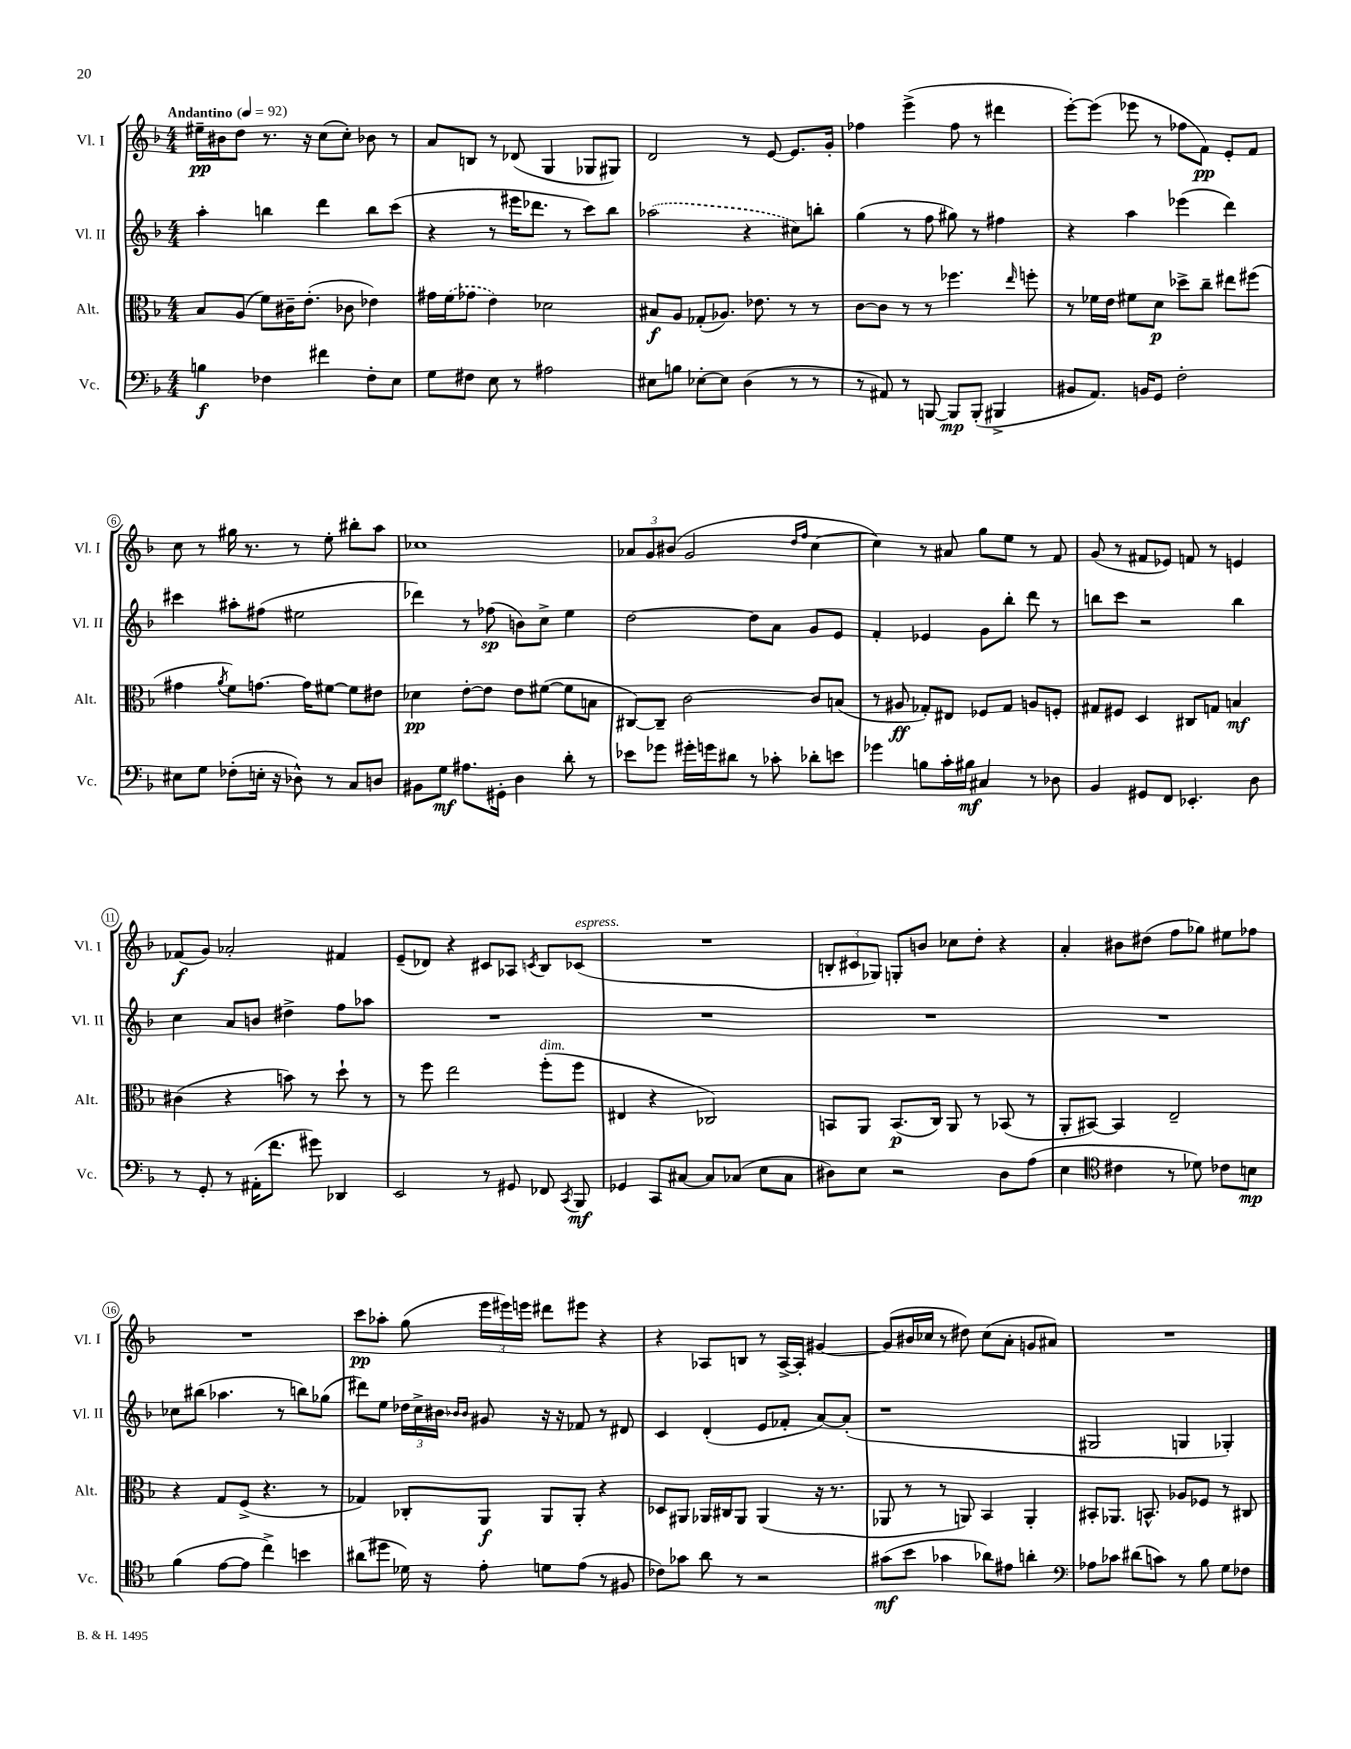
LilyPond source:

<<
\new StaffGroup <<
\new Staff = "s0" \with { instrumentName = "Vl. I" shortInstrumentName = "Vl. I" } {
    \clef treble \key f \major \numericTimeSignature \time 4/4 \tempo "Andantino" 4 = 92
    \autoBeamOff eis''16[--\pp bis'16 d''8] r8. r16 c''8[( c''8]-.) bes'8 r8 |
    a'8[ b8] r8 des'8( g4 ges8[ gis8]) |
    d'2 r8 e'8~ e'8.[ g'16]-. |
    fes''4 e'''4->( fes''8 r8 dis'''4 |
    e'''8[~-.) e'''8]( ees'''8 r8 fes''8[ f'8]\pp) e'8[-. f'8] |
    c''8 r8 gis''16 r8. r8 e''8-. bis''8[-. a''8] |
    ces''1 |
    \tuplet 3/2 { aes'8[ g'8 bis'8]( } g'2 \grace { d''16[ f''16] } c''4~ |
    c''4) r8 ais'8 g''8[ e''8] r8 f'8 |
    g'8( r8 fis'8[ ees'8]) f'8 r8 e'4 |
    fes'8[\f( g'8]) aes'2-. fis'4 |
    e'8[--( des'8]) r4 cis'8[ aes8] \acciaccatura { c'8 } bes8[ ces'8]^\markup { \italic "espress." }( |
    R1 |
    \tuplet 3/2 { b8[-. cis'8 ges8]) } g8[-. b'8] ces''8[ d''8]-. r4 |
    a'4-. bis'8[ dis''8]( f''8[ ges''8]) eis''8[ fes''8] |
    R1 |
    c'''8[\pp aes''8]-. g''8( \tuplet 3/2 { e'''16[ eis'''16) e'''16] } dis'''8[ eis'''8] r4 |
    r4 aes8[ b8] r8 aes16[~-> aes16]-. gis'4~ |
    gis'8[( bis'16 ces''16] r8 dis''8) ces''8[( a'8]-. g'8[ ais'8]) |
    R1 \bar "|." |
}
\new Staff = "s1" \with { instrumentName = "Vl. II" shortInstrumentName = "Vl. II" } {
    \clef treble \key f \major \numericTimeSignature \time 4/4
    \autoBeamOff a''4-. b''4 d'''4 b''8[ c'''8]( |
    r4 r8 eis'''16[ des'''8.] r8 c'''8[) bes''8] |
    \once \slurDashed aes''2( r4 cis''8[) b''8]-. |
    g''4( r8 f''8 gis''8) r8 fis''4 |
    r4 a''4 ees'''4( d'''4) |
    cis'''4 ais''8[-. fis''8]( eis''2 |
    des'''4) r8 fes''8\sp( b'8[) c''8]-> e''4 |
    d''2~ d''8[ a'8] g'8[ e'8] |
    f'4-. ees'4 g'8[ bes''8]-. d'''8 r8 |
    b''8[ c'''8] r2 b''4 |
    c''4 a'8[ b'8] dis''4-> f''8[ aes''8] |
    R1 |
    R1 |
    R1 |
    R1 |
    ces''8[ bis''8]( aes''4. r8 b''8[) ges''8]( |
    dis'''8[) e''8] \tuplet 3/2 { des''16[ c''16-> bis'16] } \grace { bes'16[ bes'16] } gis'8 r16 r16 fes'8 r8 dis'8 |
    c'4 d'4-.( e'8[ fes'8]-. a'8[~) a'8]-.( |
    r1 |
    gis2 g4 ges4-.) \bar "|." |
}
\new Staff = "s2" \with { instrumentName = "Alt." shortInstrumentName = "Alt." } {
    \clef alto \key f \major \numericTimeSignature \time 4/4
    \autoBeamOff bes8[ a8]( f'8[) cis'16-- e'8.]-.( ces'8 ees'4) |
    gis'16[ \once \slurDashed f'16( ges'8] e'4) des'2 |
    bis8[\f a8] ges8[-.( aes8.]) ees'8. r8 r8 |
    c'8[~ c'8] r8 r8 fes''4. \grace { e''16 } f''8-. |
    r8 fes'16[ e'16] fis'8[ d'8]\p des''8[-> c''8]-- eis''8[ fis''8]( |
    gis'4 \acciaccatura { a'8 } f'8[) g'8.]~ g'16[ fis'8]~ fis'8[ eis'8] |
    des'4\pp e'8[~-. e'8] e'8[ fis'8]~( fis'8[ b8] |
    cis8[~) cis8]-- c'2~ c'8[ b8]( |
    r8 ais8\ff ges8[-.) eis8] fes8[ ges8] a8[ f8]-. |
    gis8[ fis8] d4 cis8[ g8] b4\mf |
    cis'4( r4 b'8) r8 d''8-! r8 |
    r8 f''8 e''2 f''8[-.^\markup { \italic "dim." }( f''8] |
    eis4 r4 ces2) |
    b,8[ a,8] b,8.[\p( c16]) a,8 r8 bes,8( r8 |
    a,8[-. bis,8]~) bis,4 e2-- |
    r4 g8[ f8]->( r4. r8 |
    ges4) ces8[-. a,8]\f a,8[ a,8]-. r4 |
    des8[ ais,8] aes,16[ cis16 aes,8] aes,4( r16 r8. |
    aes,8 r8 r8 a,8) bes,4 a,4-. |
    bis,8[-. aes,8.] b,8.-^ aes8[ fes8] r8 cis8 \bar "|." |
}
\new Staff = "s3" \with { instrumentName = "Vc." shortInstrumentName = "Vc." } {
    \clef bass \key f \major \numericTimeSignature \time 4/4
    \autoBeamOff b4\f fes4 fis'4 fes8[-. e8] |
    g8[ fis8] e8 r8 ais2 |
    eis8[ b8] ees8[~-. ees8] d4( r8 r8 |
    r8 ais,8) r8 b,,8~ b,,8[\mp b,,8]-.( bis,,4-> |
    bis,8[ a,8.]) b,16[ g,8] f2-. |
    eis8[ g8] fes8[-.( e16]-. r16 des8-^) r8 c8[ d8] |
    bis,8[ g8]\mf ais8.[ gis,16]-. d4 d'8-. r8 |
    ees'8[ ges'8] gis'16[-. g'16 dis'8] r8 ces'8-. des'8[-. e'8] |
    ges'4 b8[ c'16-. bis16]\mf cis4 r8 des8 |
    bes,4 gis,8[ f,8] ees,4.-. d8 |
    r8 g,8-. r8 ais,16[-.( f'8.] gis'8) des,4 |
    e,2 r8 gis,8 fes,8 \acciaccatura { c,8 } bes,,8\mf |
    ges,4 c,8[ cis8]~ cis8[ ces8]( e8[ ces8] |
    dis8[) e8] r2 dis8[ a8]( |
    e4 \clef tenor cis'4 r8 des'8) ces'8[ b8]\mp |
    f'4( e'8[~ e'8] c''4->) b'4 |
    ais'8[( dis''8] des'16) r16 e'8-. d'8[ e'8]( r8 fis8 |
    ces'8[) ges'8] a'8 r8 r2 |
    gis'8[\mf( bes'8] ges'4 aes'8[) eis'8] a'4-. |
    \clef bass aes8[ ces'8] dis'8[( c'8]) r8 bes8 g8[ fes8] \bar "|." |
}
>>
>>
\layout { \context { \Score \override BarNumber.stencil = #(make-stencil-circler 0.1 0.3 ly:text-interface::print) } }
